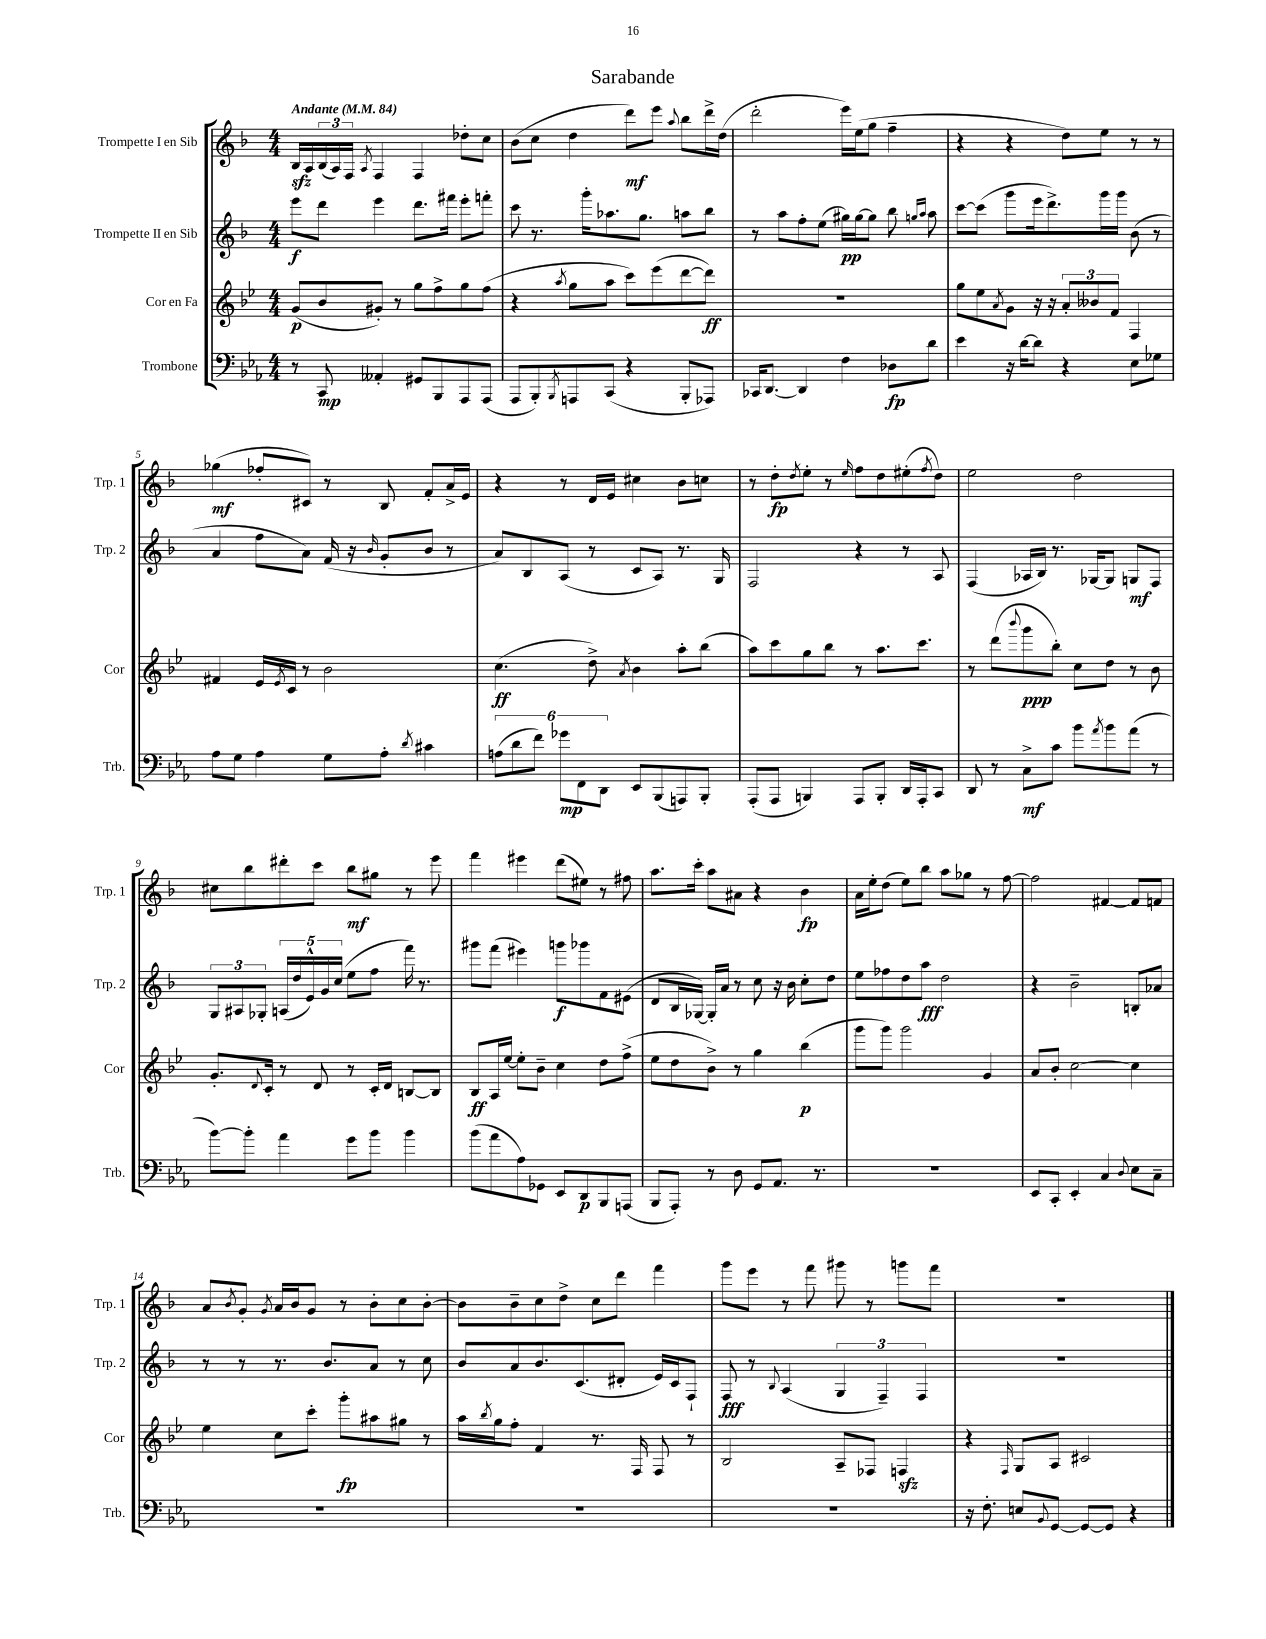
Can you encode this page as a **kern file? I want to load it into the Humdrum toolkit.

**kern	**kern	**kern	**kern
*staff4	*staff3	*staff2	*staff1
*clefF4	*clefG2	*clefG2	*clefG2
*k[b-e-a-]	*k[b-e-]	*k[b-]	*k[b-]
*M4/4	*M4/4	*M4/4	*M4/4
*MM84	*MM84	*MM84	*MM84
8r	(8g	8eee	16B-
.	.	.	16A
8CC	8b-	8ddd	(24B-
.	.	.	24A)
.	.	.	24F
.	.	.	8qA
4AA--'	8g#')	4eee	4F
.	8r	.	.
8GG#	8gg	8.ddd	4F
8BBB-	8ff^	.	.
.	.	16fff#	.
8AAA-	8gg	8eee'	8dd-'
(8AAA-	(8ff	8fff'	8cc
=	=	=	=
8AAA-	4r	8ccc	(8b-
8BBB-')	.	8.r	8cc
8qBBB-	8qaa	.	.
8AAA	8gg	.	4dd
.	.	16ggg'	.
(8CC	8aa	8.aa-	.
4r	8ccc)	.	8ddd)
.	.	8.gg	.
.	(8eee-	.	8eee
.	.	.	8qqaa
8BBB-'	[8ddd	8aa	8bb-
8AAA-)	8ddd])	8bb-	16ddd^
.	.	.	(16dd
=	=	=	=
16CC-	1r	8r	2ddd'
[8.DD	.	.	.
.	.	8aa	.
4DD]	.	8ff'	.
.	.	(8ee	.
4F	.	16gg#)	16eee)
.	.	[16gg#	(16ee
.	.	8gg#]	8gg
8D-	.	8bb-	4ff~
.	.	16qqgg	.
.	.	16qqaa	.
8d	.	8aa	.
=	=	=	=
4e-	8gg	[8ccc	4r
.	8ee-	(8ccc]	.
.	8qa	.	.
16r	8g	8ggg	4r
[16d	.	.	.
8d]	16r	16eee	.
.	16r	8.ddd^)	.
4r	12a'	.	8dd)
.	12b--	.	.
.	.	16ggg	8ee
.	12f	.	.
.	.	16ggg	.
8E-	4F	(8b-	8r
8G-	.	8r	8r
=	=	=	=
8A-	4f#	4a	(4gg-
8G	.	.	.
4A-	16e-	8ff	8ff-'
.	8qe-	.	.
.	16c	.	.
.	8r	8a)	8c#)
8G	2b-	(16f	8r
.	.	16r	.
.	.	16qqb-	.
8A-'	.	8g'	8B-
8qd	.	.	.
4c#	.	8b-	8f'
.	.	8r	16a^
.	.	.	16e
=	=	=	=
(12A	(4.cc	8a)	4r
12d	.	.	.
.	.	8B-	.
12f)	.	.	.
12g-	.	(8A	8r
12FF	.	.	.
.	8dd^)	8r	16d
12DD	.	.	.
.	.	.	16e
.	8qa	.	.
8EE-	4b-	8c	4cc#
(8BBB-	.	8A)	.
8AAA)	8aa'	8.r	8b-
8BBB-'	(8bb-	.	8cc
.	.	16G	.
=	=	=	=
(8AAA-'	8aa)	2F	8r
8AAA-	8ccc	.	8dd'
.	.	.	8qdd
4BBB)	8gg	.	8ee'
.	8bb-	.	8r
.	.	.	16qqee
8AAA-	8r	4r	8ff
8BBB'	8.aa	.	8dd
16DD	.	8r	(8ee#'
16AAA-'	8.ccc	.	.
.	.	.	8qff
8CC	.	8A	8dd)
=	=	=	=
8DD	8r	(4F	2ee
8r	(8ddd	.	.
.	8qqbbb-	.	.
8C^	8ggg	16A-	.
.	.	16B-)	.
8c	8bb-')	8.r	.
8b-	8cc	.	2dd
.	.	[16G-	.
8qa-	.	.	.
8b-	8dd	8G-]	.
(8a-	8r	8G	.
8r	8b-	8F	.
=	=	=	=
[8b-)	8.g'	12G	8cc#
.	.	12A#	.
8b-']	.	.	8bb-
.	.	12G-'	.
.	8qqd	.	.
.	16c'	.	.
4a-	8r	(20A	8ddd#'
.	.	20dd	.
.	.	20e^^)	.
.	8d	.	8ccc
.	.	20g	.
.	.	(20cc	.
8g	8r	8ee	8bb-
8b-	16c'	8ff	8gg#
.	16d	.	.
4b-	[8B	16fff)	8r
.	.	8.r	.
.	8B]	.	8eee
=	=	=	=
(8b-	8B-	8ggg#	4fff
8a-	16A	(8fff	.
.	[16ee-	.	.
8A-)	8ee-']	4eee#)	4eee#
8GG-	8b-~	.	.
8EE-	4cc	8ggg	(8ddd
8DD	.	8ggg-	8ee#)
8BBB-	8dd	8f	8r
(8AAA	(8ff^	(8e#	8ff#
=	=	=	=
8BBB-	8ee-	8d	8.aa
8AAA-')	8dd	16B-	.
.	.	[16G-)	16ccc'
8r	8b-^)	16G-']	8aa
.	.	16a	.
8D	8r	8r	8a#
8GG	4gg	8cc	4r
8.AA-	.	16r	.
.	.	16b-	.
.	(4bb-	8cc'	4b-
8.r	.	.	.
.	.	8dd	.
=	=	=	=
1r	8ggg	8ee	16a
.	.	.	16ee'
.	8ggg)	8ff-	(8dd
.	2ggg	8dd	8ee)
.	.	8aa	8bb-
.	.	2dd	8aa
.	.	.	8gg-
.	4g	.	8r
.	.	.	[8ff
=	=	=	=
8EE-	8a	4r	2ff]
8CC'	8b-'	.	.
4EE-'	[2cc	2b-~	.
4C	.	.	[4f#
8qqD	.	.	.
8E-	4cc]	8B'	8f#]
8C~	.	8a-	8f
=	=	=	=
1r	4ee-	8r	8a
.	.	.	8qb-
.	.	8r	8g'
.	.	.	8qg
.	8cc	8.r	16a
.	.	.	16b-
.	8ccc'	.	8g
.	.	8.b-	.
.	8ggg'	.	8r
.	8aa#	8a	8b-'
.	8gg#	8r	8cc
.	8r	8cc	[8b-'
=	=	=	=
1r	16aa	8b-	8b-]
.	8qbb-	.	.
.	16gg	.	.
.	8ff'	8a	8b-~
.	4f	8.b-	8cc
.	.	.	8dd^
.	.	(8.c	.
.	8.r	.	8cc
.	.	8d#'	8ddd
.	16F	.	.
.	8F	16e)	4fff
.	.	16c	.
.	8r	8F`	.
=	=	=	=
1r	2B-	8F	8ggg
.	.	8r	8eee
.	.	8qqB-	.
.	.	(4A	8r
.	.	.	8fff
.	8A~	6G	8ggg#
.	8F-	.	8r
.	.	6F~)	.
.	4F	.	8ggg
.	.	6F	.
.	.	.	8fff
=	=	=	=
16r	4r	1r	1r
8.F'	.	.	.
.	16qqF	.	.
8E	8G	.	.
8qqBB-	.	.	.
[8GG	8A	.	.
8GG_	2c#	.	.
8GG]	.	.	.
4r	.	.	.
==	==	==	==
*-	*-	*-	*-
